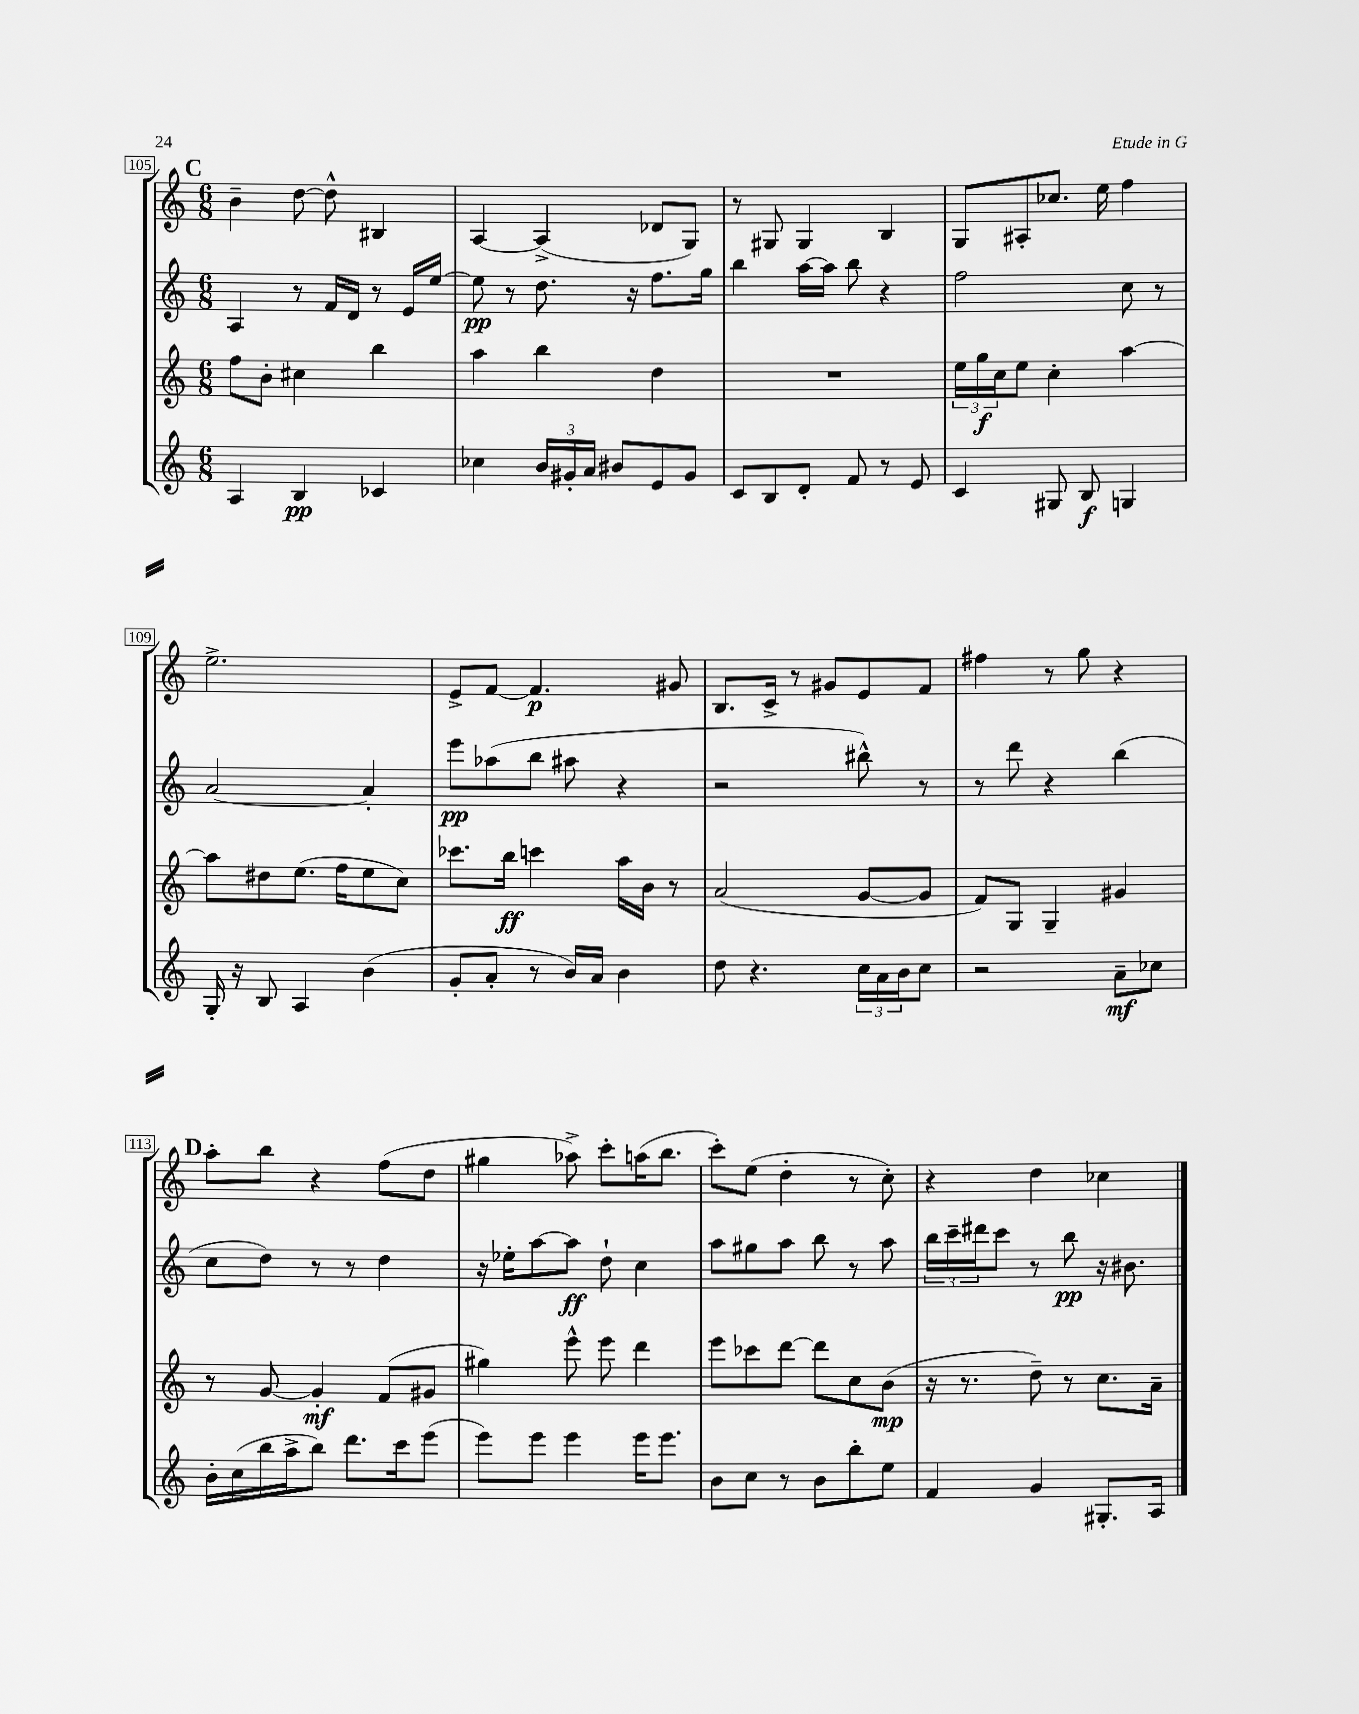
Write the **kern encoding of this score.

**kern	**kern	**kern	**kern
*staff4	*staff3	*staff2	*staff1
*clefG2	*clefG2	*clefG2	*clefG2
*k[]	*k[]	*k[]	*k[]
*M6/8	*M6/8	*M6/8	*M6/8
4A	8ff	4A	4b~
.	8b'	.	.
4B	4cc#	8r	[8dd
.	.	16f	8dd^^]
.	.	16d	.
4c-	4bb	8r	4B#
.	.	16e	.
.	.	[16ee	.
=	=	=	=
4cc-	4aa	8ee]	[4A
.	.	8r	.
24b	4bb	8.dd	(4A^]
24g#'	.	.	.
24a	.	.	.
8b#	.	.	.
.	.	16r	.
8e	4dd	8.ff	8d-
8g#	.	.	8G)
.	.	16gg	.
=	=	=	=
8c	2.r	4bb	8r
8B	.	.	8G#
8d'	.	[16aa	4G#
.	.	16aa]	.
8f	.	8bb	.
8r	.	4r	4B
8e	.	.	.
=	=	=	=
4c	24ee	2ff	8G
.	24gg	.	.
.	24cc	.	.
.	8ee	.	8A#'
8G#	4cc'	.	8.cc-
8B	.	.	.
.	.	.	16ee
4G	[4aa	8cc	4ff
.	.	8r	.
=	=	=	=
16G'	8aa]	[2a	2.ee^
16r	.	.	.
8B	8dd#	.	.
4A	(8.ee	.	.
.	16ff	.	.
(4b	8ee	4a']	.
.	8cc)	.	.
=	=	=	=
8g'	8.ccc-	8eee	8e^
8a'	.	(8aa-	[8f
.	16bb	.	.
8r	4ccc	8bb	4.f]
16b)	.	8aa#	.
16a	.	.	.
4b	16aa	4r	.
.	16b	.	.
.	8r	.	8g#
=	=	=	=
8dd	(2a	2r	8.B
4.r	.	.	.
.	.	.	16c^
.	.	.	8r
.	.	.	8g#
24cc	[8g	8bb#^^)	8e
24a	.	.	.
24b	.	.	.
8cc	8g]	8r	8f
=	=	=	=
2r	8f)	8r	4ff#
.	8G	8ddd	.
.	4G~	4r	8r
.	.	.	8gg
8a~	4g#	(4bb	4r
8cc-	.	.	.
=	=	=	=
16b'	8r	8cc	8aa'
(16cc	.	.	.
16bb	[8g	8dd)	8bb
16aa^	.	.	.
8bb)	4g']	8r	4r
8.ddd	.	8r	.
.	(8f	4dd	(8ff
16ccc	.	.	.
(8eee	8g#	.	8dd
=	=	=	=
8eee)	4gg#)	16r	4gg#
.	.	16ee-'	.
8eee	.	[8aa	.
4eee	8eee^^	8aa]	8aa-^)
.	8eee	8dd`	8ccc'
16eee	4ddd	4cc	(16aa
8.eee	.	.	8.bb
=	=	=	=
8b	8eee	8aa	8ccc')
8cc	8ccc-	8gg#	(8ee
8r	[8ddd	8aa	4dd'
8b	8ddd]	8bb	.
8bb'	8cc	8r	8r
8ee	(8b	8aa	8cc')
=	=	=	=
4f	16r	24bb	4r
.	.	24ccc~	.
.	8.r	.	.
.	.	24ddd#	.
.	.	8ccc	.
4g	8dd~)	8r	4dd
.	8r	8bb	.
8.G#'	8.cc	16r	4cc-
.	.	8.b#	.
16A	16a~	.	.
==	==	==	==
*-	*-	*-	*-
